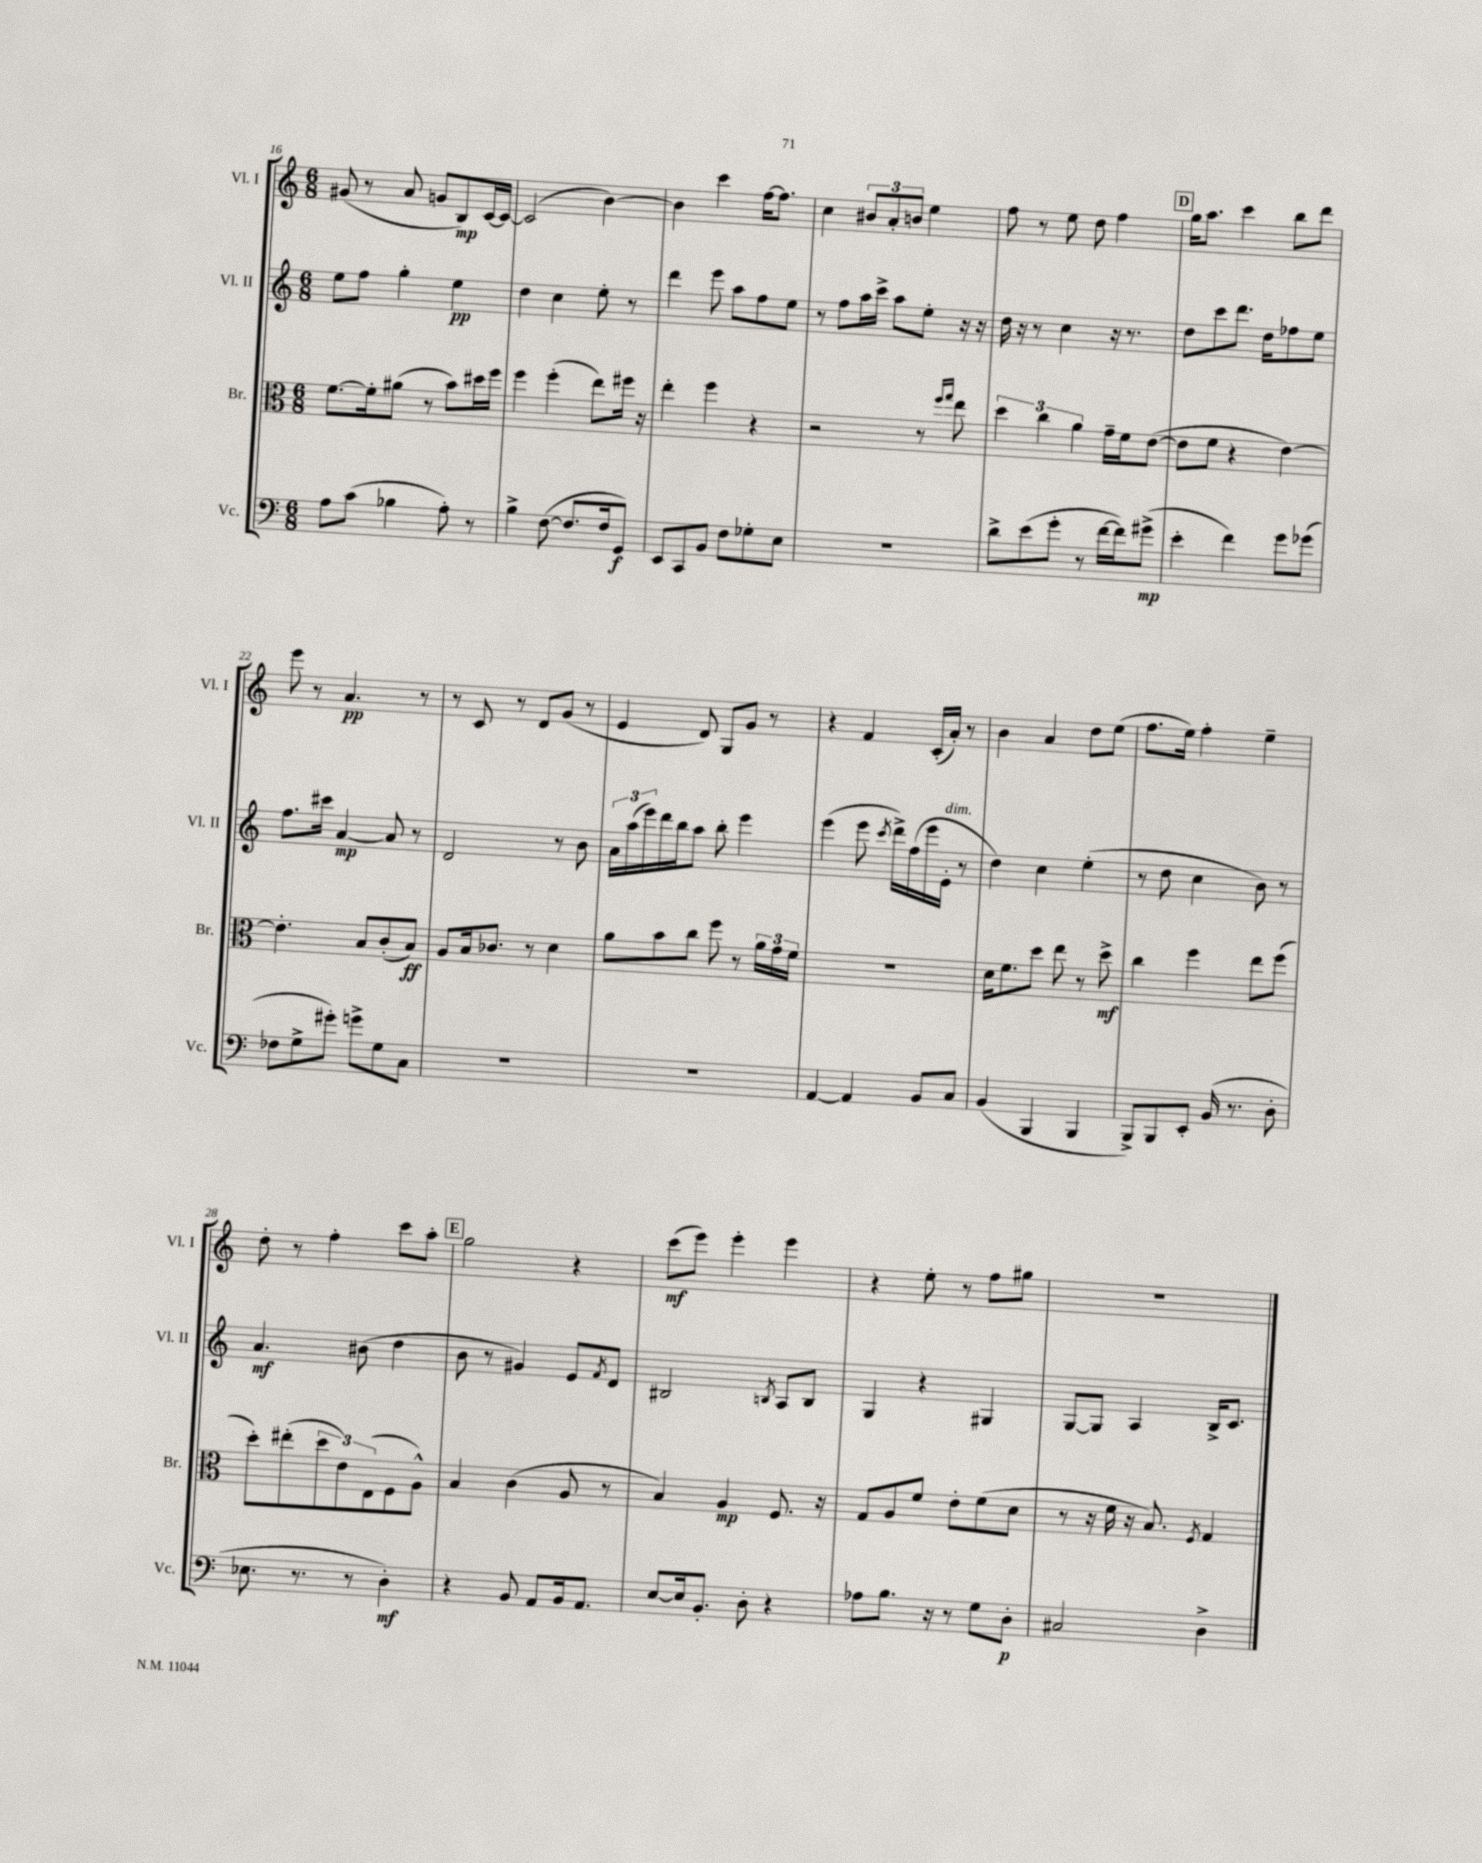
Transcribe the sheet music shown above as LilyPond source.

<<
\new StaffGroup <<
\new Staff = "s0" \with { instrumentName = "Vl. I" shortInstrumentName = "Vl. I" } {
    \clef treble \key c \major \numericTimeSignature \time 6/8
    gis'8( r8 a'8 g'8 b8\mp) c'16~ c'16~ |
    c'2( b'4~) |
    b'4 c'''4 f''16~ f''8. |
    c''4 \tuplet 3/2 { bis'8 a'8-. b'8 } e''4 |
    f''8 r8 e''8 d''8 f''4 |
    \mark \markup { \box "D" } g''16 a''8. c'''4 b''8 d'''8 |
    e'''8 r8 a'4.\pp r8 |
    r8 c'8 r8 d'8 g'8( r8 |
    e'4 d'8) g8 g'8 r8 |
    r4 f'4 c'16-.( a'16-.) r8 |
    b'4 a'4 d''8 e''8( |
    f''8. e''16) f''4-. e''4-- |
    d''8-. r8 f''4-. c'''8 a''8-. |
    \mark \markup { \box "E" } g''2 r4 |
    c'''8\mf( e'''8) e'''4-. e'''4 |
    r4 e''8-. r8 f''8 gis''8 |
    R2. \bar "|." |
}
\new Staff = "s1" \with { instrumentName = "Vl. II" shortInstrumentName = "Vl. II" } {
    \clef treble \key c \major \numericTimeSignature \time 6/8
    e''8 f''8 g''4-. e''4\pp |
    d''4 c''4 e''8-. r8 |
    d'''4 e'''8 a''8 f''8 e''8 |
    r8 f''8 a''16 c'''16-> a''8 e''8-. r16 r16 |
    d''16 r16 r8 c''4 r16 r8. |
    \mark \markup { \box "D" } d''8 c'''8 d'''8. d''16 fes''8 e''8 |
    f''8. cis'''16 a'4~\mp a'8 r8 |
    d'2 r8 b'8 |
    \tuplet 3/2 { a'16 a''16( e'''16) } d'''16 b''16 a''8 b''8-. e'''4 |
    e'''4( e'''8 \acciaccatura { c'''8 } d'''16->) f''16( e'''16 e'16-.^\markup { \italic "dim." } r8 |
    d''4) c''4 e''4-.( |
    r8 d''8 c''4 b'8) r8 |
    a'4.\mf bis'8( d''4 |
    \mark \markup { \box "E" } b'8 r8 gis'4) e'8 \acciaccatura { f'8 } d'8 |
    bis2 \acciaccatura { b8 } a8 b8 |
    g4 r4 gis4 |
    g8~ g8 a4 b16-> c'8. \bar "|." |
}
\new Staff = "s2" \with { instrumentName = "Br." shortInstrumentName = "Br." } {
    \clef alto \key c \major \numericTimeSignature \time 6/8
    f'8.~ f'16-. ais'8( r8 b'8) dis''16 f''16 |
    f''4 f''4-.( e''8) fis''16 r16 |
    e''4-. f''4 r4 |
    r2 r8 \grace { f''16 g''16 } e''8 |
    \tuplet 3/2 { d''4 c''4 a'4 } g'16-- f'16 e'8~( |
    \mark \markup { \box "D" } e'8 f'8 r4 e'4~) |
    e'4.-. b8 c'8-.( b8\ff) |
    a8 b16 ces'8. r8 d'4 |
    a'8 b'8 c''8 f''8 r8 \tuplet 3/2 { a'16 g'16 f'16 } |
    r2. |
    d'16 f'8. d''8 e''8 r8 d''8->\mf |
    c''4 f''4 e''8 f''8( |
    d''8-.) eis''8-.( \tuplet 3/2 { d''8 e'8) e8( } f8 a8-^) |
    \mark \markup { \box "E" } b4 c'4( a8 r8 |
    b4) a4\mp f8. r16 |
    g8 a8 f'8 e'8-. f'8( d'8 |
    r8 r16 f'16 r16 b8.) \acciaccatura { f8 } g4 \bar "|." |
}
\new Staff = "s3" \with { instrumentName = "Vc." shortInstrumentName = "Vc." } {
    \clef bass \key c \major \numericTimeSignature \time 6/8
    a8 c'8( bes4 a8-.) r8 |
    b4-> f8~( f8. f16 g,8\f) |
    e,8 c,8 b,8 f8 ges8-. e8 |
    R2. |
    d'8-> e'8( g'8-. r8 f'16~ f'16) gis'8->\mp( |
    \mark \markup { \box "D" } e'4-. f'4) g'8 ges'8( |
    fes8 g8-> gis'8-.) g'8-> g8 c8 |
    R2. |
    R2. |
    a,4~ a,4 b,8 c8 |
    b,4( b,,4 b,,4 |
    b,,8->) b,,8 e,8-. b,16( r8. d8-. |
    ees8. r8. r8 d4-.\mf) |
    \mark \markup { \box "E" } r4 b,8 a,8 b,16 a,8. |
    e8~ e16 b,8.-. d8-. r4 |
    aes8 b8. r16 r8 g8 d8-.\p |
    cis2 d4-> \bar "|." |
}
>>
>>
\layout { \context { \Score currentBarNumber = #16 } }
